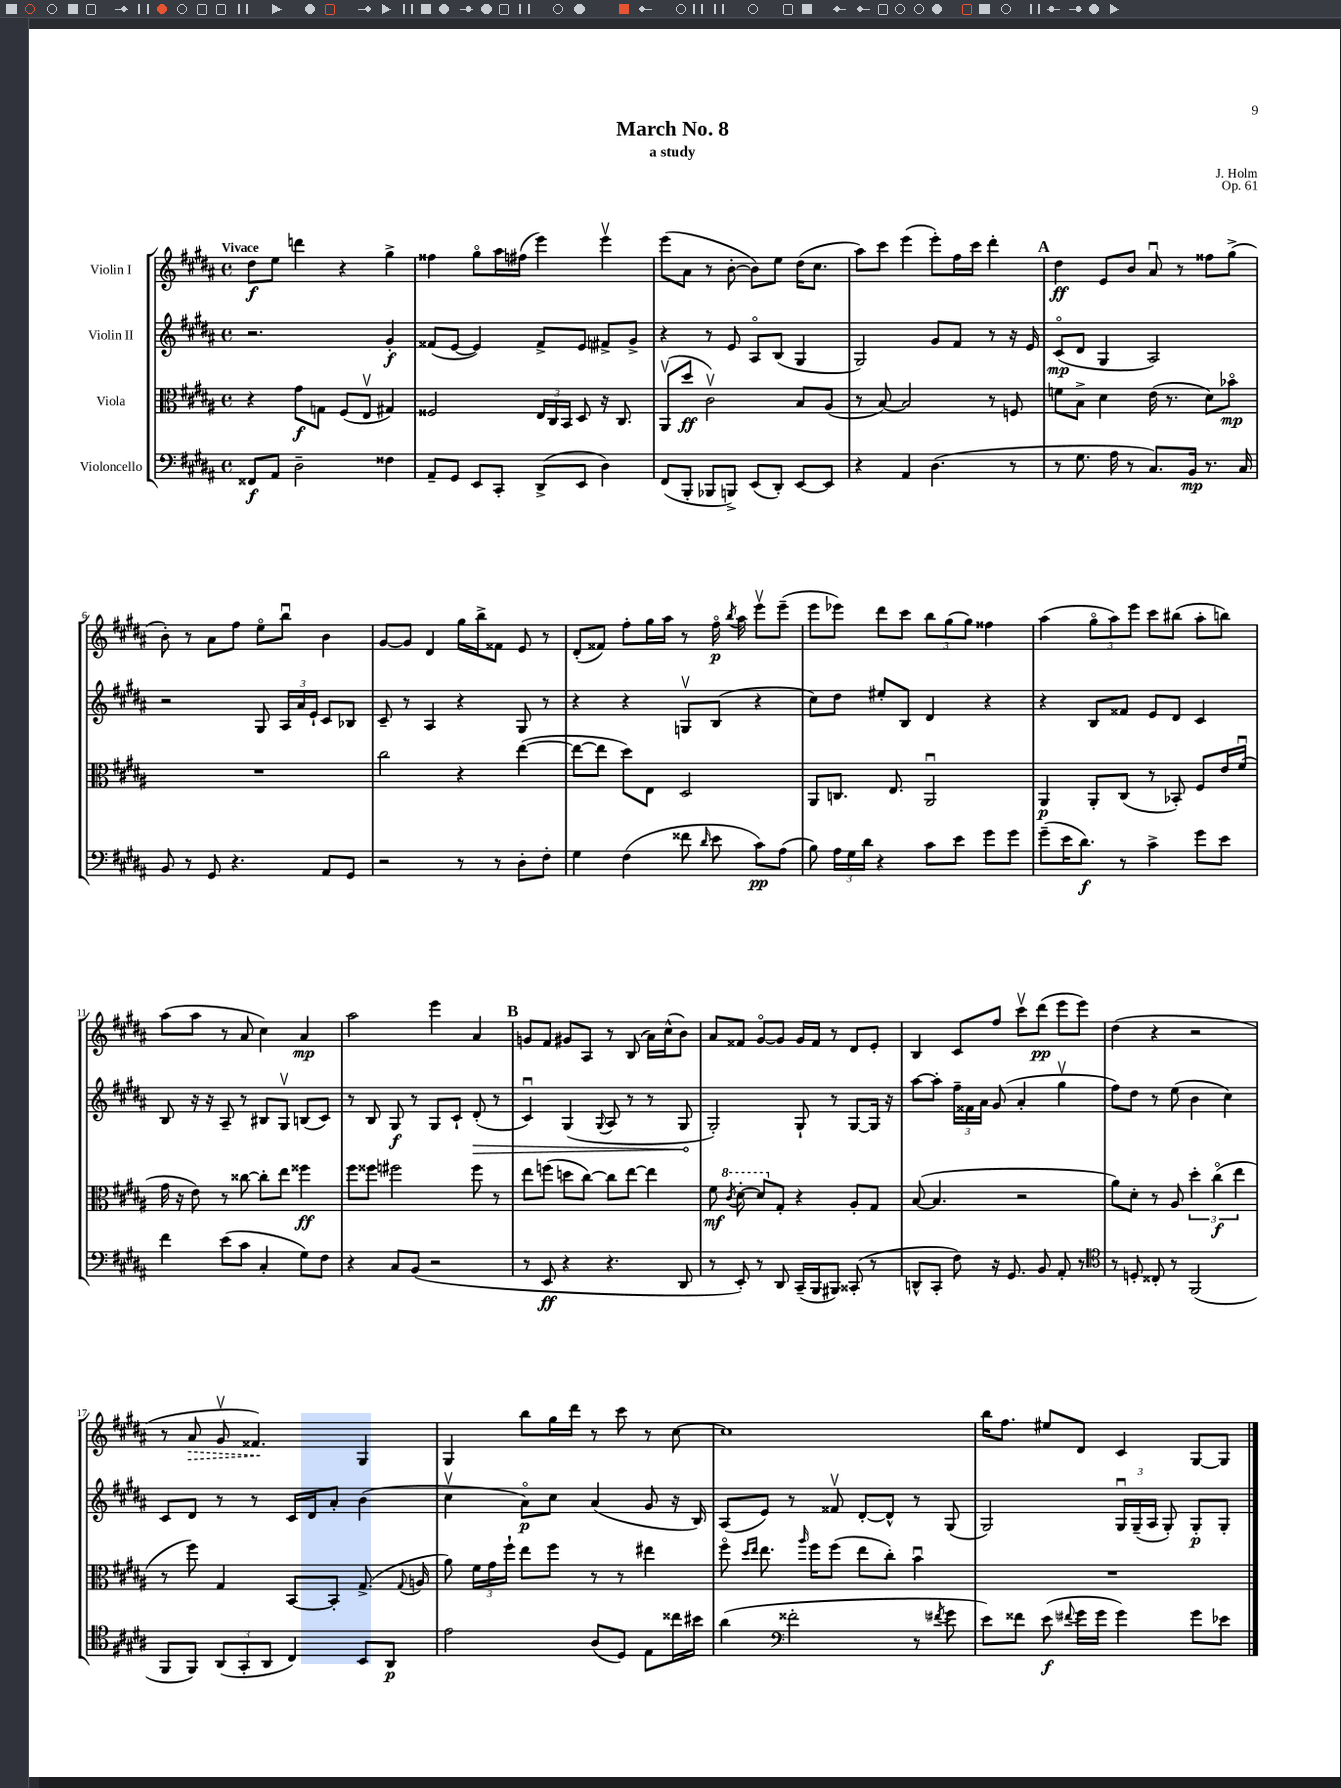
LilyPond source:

\header { title = "March No. 8" composer = "J. Holm" subtitle = "a study" opus = "Op. 61" }
<<
\new StaffGroup <<
\new Staff = "s0" \with { instrumentName = "Violin I" } {
    \clef treble \key b \major \defaultTimeSignature \time 4/4 \tempo "Vivace"
    \autoBeamOff dis''8[\f e''8] d'''4 r4 gis''4-> |
    fisis''4 gis''8[\flageolet ais''16 fis''16]( e'''4) e'''4\upbow |
    e'''8[( ais'8] r8 b'8~-. b'8[) e''8] dis''16[( cis''8.] |
    ais''8[) cis'''8] e'''4( e'''8[-.) fis''16 cis'''16] dis'''4-. |
    \mark \markup { \bold "A" } dis''4\ff e'8[ b'8] ais'8\downbow r8 fisis''8[ gis''8]->( |
    b'8-.) r8 ais'8[ fis''8] e''8[\flageolet b''8]\downbow b'4 |
    gis'8[~ gis'8] dis'4 gis''16[ b''16-> fisis'8] e'8 r8 |
    dis'8[-.( fisis'8]) fis''8[-. gis''16 ais''16] r8 fis''16\flageolet\p \acciaccatura { b''8 } ais''16 e'''8[\upbow e'''8]--( |
    e'''8[ ees'''8]) dis'''8[ cis'''8] \tuplet 3/2 { b''8[ gis''8( gis''8]) } fisis''4 |
    ais''4( \tuplet 3/2 { gis''8[\flageolet ais''8) e'''8] } cis'''8[ bis''8]( ais''8[-. b''8]) |
    ais''8[( ais''8] r8 ais'8 cis''4) ais'4\mp |
    ais''2 e'''4 ais'4 |
    \mark \markup { \bold "B" } g'8[ fis'8] gis'8[ ais8] r8 b8( ais'16[) cis''16-^( b'8]) |
    ais'8[ fisis'8] gis'8[~\flageolet gis'8] gis'16[ fisis'16] r8 dis'8[ e'8]-. |
    b4 cis'8[ fis''8] cis'''8[\upbow dis'''8]\pp( e'''8[ e'''8]) |
    dis''4( r4 r2 |
    r8 \once \override Hairpin.style = #'dashed-line ais'8\> gis'8\upbow fisis'4.\!) gis4 |
    gis4 b''8[ gis''16 dis'''16] r8 cis'''8 r8 cis''8~ |
    cis''1 |
    b''16[ fis''8.] eis''8[ dis'8] cis'4 gis8[~ gis8] \bar "|." |
}
\new Staff = "s1" \with { instrumentName = "Violin II" } {
    \clef treble \key b \major \defaultTimeSignature \time 4/4
    \autoBeamOff r2. gis'4-.\f |
    fisis'8[( e'8]~ e'4) fisis'8[-> e'8] fis'8[-> gis'8]-> |
    r4 r8 e'8 ais8[\flageolet b8]( gis4 |
    gis2) gis'8[ fis'8] r8 r16 e'16 |
    \mark \markup { \bold "A" } cis'8[\flageolet\mp( dis'8] gis4 ais2) |
    r2 gis8 \tuplet 3/2 { ais16[ ais'16 e'16]-! } cis'8[ bes8] |
    cis'8-- r8 ais4 r4 gis8 r8 |
    r4 r4 g8[\upbow b8]( r4 |
    cis''8[) dis''8] eis''8[-. b8] dis'4 r4 |
    r4 b8[ fisis'8] e'8[ dis'8] cis'4 |
    b8 r16 r16 ais8-- r8 bis8[ gis8]\upbow b8[( cis'8]) |
    r8 b8 gis8\f r8 gis8[ cis'8]-! \once \override Hairpin.circled-tip = ##t dis'8-.\>( r8 |
    \mark \markup { \bold "B" } cis'4\downbow) gis4( \appoggiatura { gis8 } ais8 r8 r8 gis8\! |
    gis2-.) gis8-! r8 gis8[~ gis16] r16 |
    ais''8[~ ais''8]-. \tuplet 3/2 { fis''16[-- fisis'16 ais'16] } gis'8( ais'4-. gis''4\upbow |
    fis''8[) dis''8] r8 e''8( b'4 cis''4) |
    cis'8[ dis'8] r8 r8 cis'16[ dis'16 ais'8]-. b'4( |
    cis''4\upbow ais'8[\flageolet\p) cis''8] ais'4( gis'8 r16 b16) |
    ais8[( e'8]) r8 fisis'8\upbow dis'8[~-. dis'8]-^ r8 gis8( |
    gis2) \tuplet 3/2 { gis16[\downbow gis16--( ais16] } gis8-.) gis8[-.\p gis8]-. \bar "|." |
}
\new Staff = "s2" \with { instrumentName = "Viola" } {
    \clef alto \key b \major \defaultTimeSignature \time 4/4
    \autoBeamOff r4 gis'8[\f g8] fis8[( e8]\upbow gis4) |
    fisis2 \tuplet 3/2 { e16[ cis16 b,16] } dis8 r16 cis8. |
    ais,8[\upbow( dis''8]\ff cis'2\upbow) b8[ ais8]( |
    r8 b8~) b2 r8 f8 |
    \mark \markup { \bold "A" } f'8[ b8]-> dis'4 e'16( r8. dis'8[) bes'8]\flageolet\mp |
    R1 |
    cis''2 r4 e''4~( |
    e''8[~ e''8] dis''8[) e8] dis2 |
    ais,8[ c8.] e8. ais,2\downbow |
    ais,4\p ais,8[-. cis8]( r8 bes,8-.) fis8[ e'16 fis'16]\downbow( |
    gis'16 r16 e'8) r8 cisis''8~ cisis''8[-. e''8] fisis''4\ff |
    fis''8[ fisis''8] fis''2 fis''8 r8 |
    \mark \markup { \bold "B" } e''8[ f''8]( d''8[ cis''8]~) cis''8[ e''8]~ e''4 |
    fis'8\mf \ottava #1 \acciaccatura { cis''8 } dis''8~-. dis''8[ \ottava #0 gis8]-. r4 ais8[-. gis8] |
    b8~( b4. r2 |
    ais'8[) dis'8]-. r8 ais8 \tuplet 3/2 { dis''4-. cis''4\flageolet\f( e''4 } |
    r8 fis''8) gis4 b,8[~ b,8]-. gis8.->( \appoggiatura { gis8 } a16 |
    ais'8) \tuplet 3/2 { fis'16[ gis'16 fis''16]-! } e''8[ fis''8] r8 r8 eis''4 |
    fis''8\flageolet \grace { dis''16[ e''16] } e''8. \grace { ais''16 } fis''16[ fis''8]( e''8[ cis''8]-.) b'4\downbow |
    R1 \bar "|." |
}
\new Staff = "s3" \with { instrumentName = "Violoncello" } {
    \clef bass \key b \major \defaultTimeSignature \time 4/4
    \autoBeamOff fisis,8[\f ais,8] dis2-- fisis4 |
    ais,8[-- gis,8] e,8[ cis,8]-. dis,8[->( e,8] dis4) |
    fis,8[( b,,8]-. bes,,8[ b,,8]->) e,8[( dis,8]-.) e,8[~ e,8] |
    r4 ais,4 dis4.( r8 |
    \mark \markup { \bold "A" } r8 gis8. ais16 r8 cis8.[) b,16]\mp r8. cis16 |
    b,8 r8 gis,8 r4. ais,8[ gis,8] |
    r2 r8 r8 dis8[-. fis8]-. |
    gis4 fis4( fisis'8 \grace { dis'16 } e'8 cis'8[\pp) ais8]( |
    b8) \tuplet 3/2 { ais16[ gis16 dis'16] } r4 cis'8[ e'8] gis'8[ gis'8] |
    gis'8[--( e'16 dis'8.]\f) r8 cis'4-> gis'8[ e'8] |
    fis'4 e'8[( cis'8] cis4-. gis8[) fis8] |
    r4 cis8[ b,8]( r2 |
    \mark \markup { \bold "B" } r8 e,8\ff r4 r4. dis,8 |
    r8 e,8-.) r8 dis,8 cis,16[--( b,,16 bis,,8]) cisis,8-.( r8 |
    d,8[-^ cis,8]-. fis8) r16 gis,8. b,8 ais,8-. r8 |
    \clef tenor r8 d8-. cisis8-. r8 fis,2( |
    fis,8[ fis,8]) \tuplet 3/2 { ais,8[( gis,8-. ais,8] } cis4) b,8[ ais,8]\p |
    e'2 ais8[( dis8]) e8[ cisis''16 bis'16] |
    ais'4( \clef bass fisis'2-. r8 \acciaccatura { fis'8 } gis'8 |
    e'8[) fisis'8] e'8\f( \appoggiatura { fis'8 } gis'16[ gis'16] gis'4) gis'8[ ees'8] \bar "|." |
}
>>
>>
